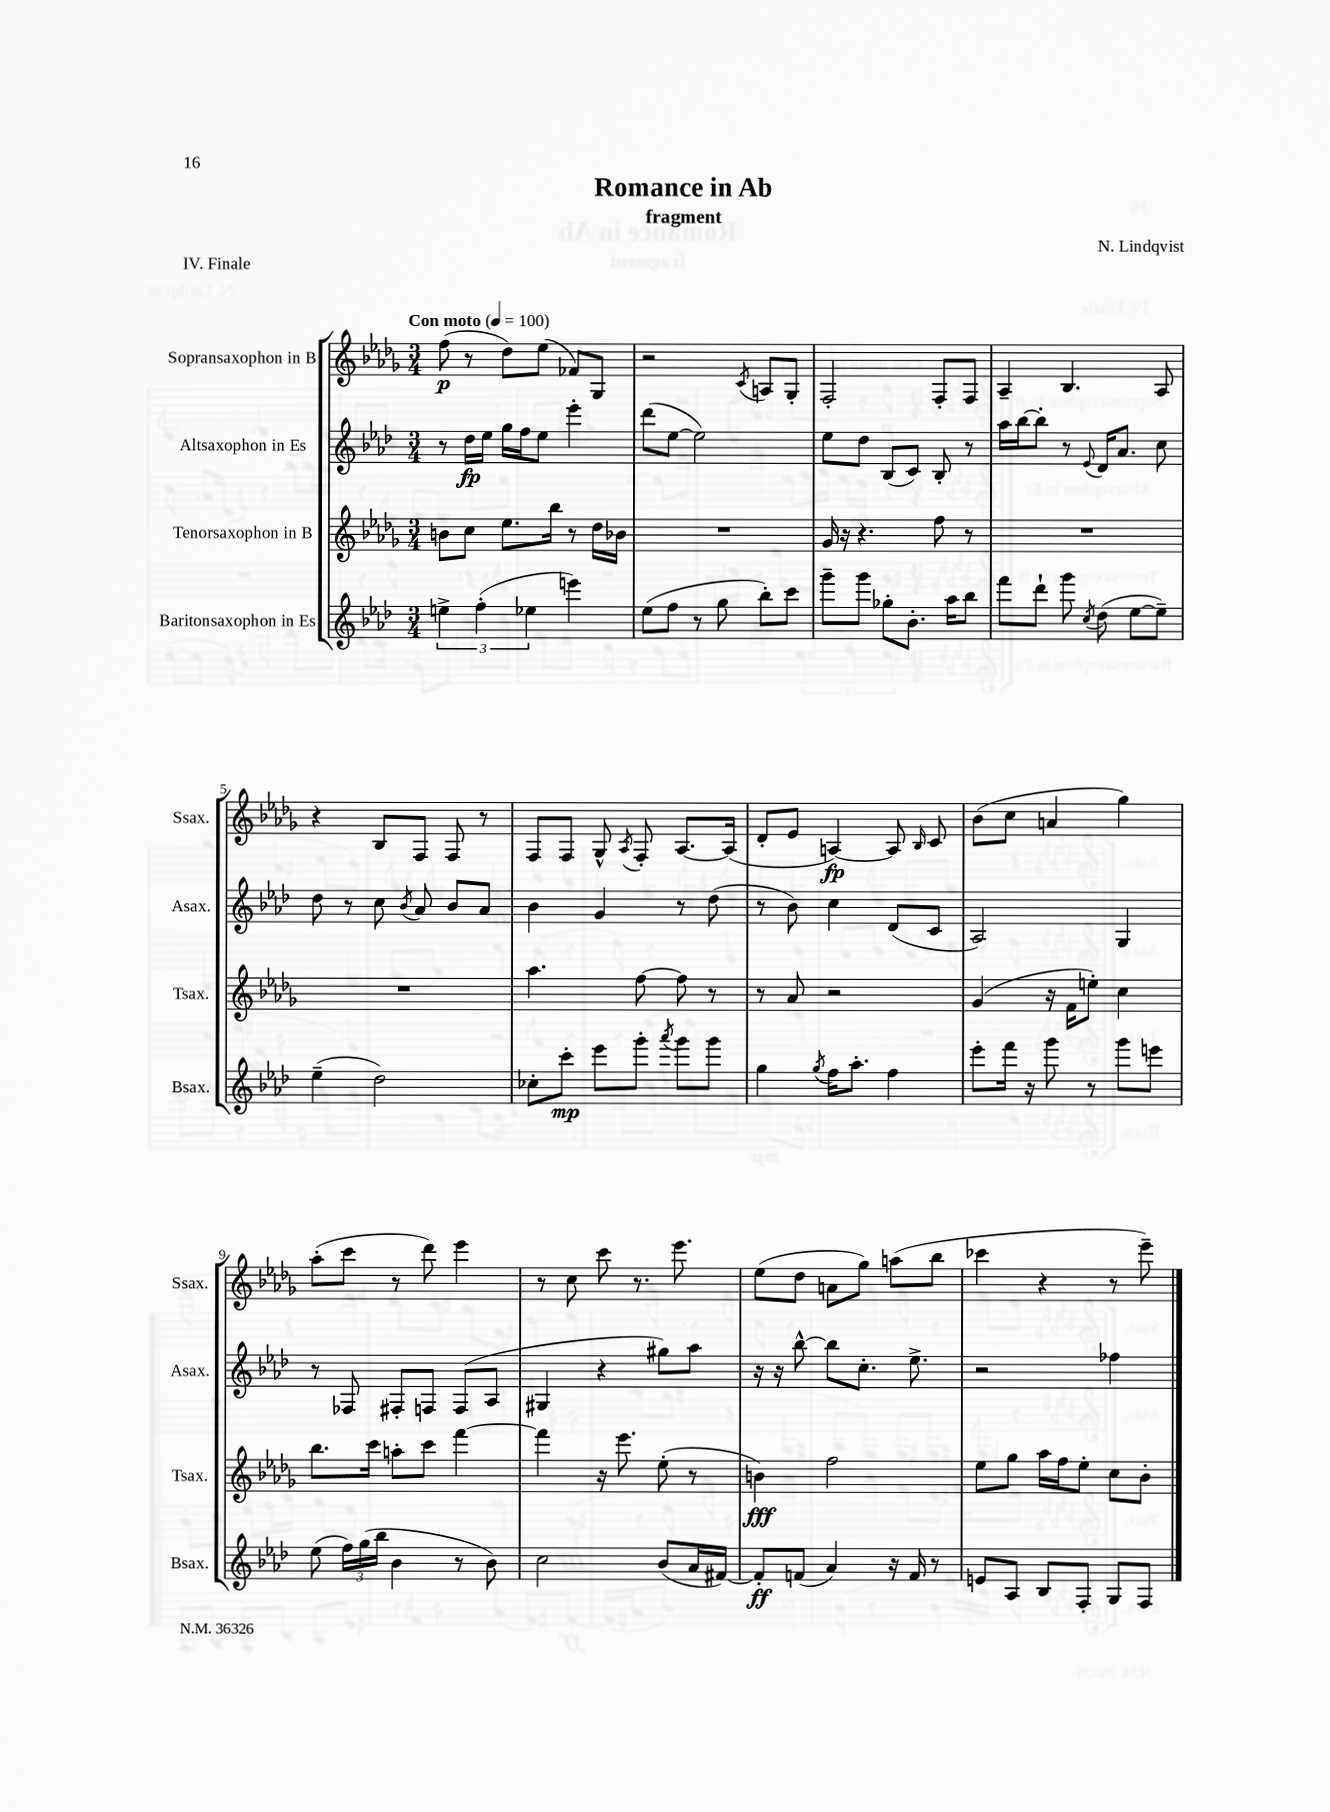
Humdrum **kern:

**kern	**kern	**kern	**kern
*staff4	*staff3	*staff2	*staff1
*clefG2	*clefG2	*clefG2	*clefG2
*k[b-e-a-d-]	*k[b-e-a-d-g-]	*k[b-e-a-d-]	*k[b-e-a-d-g-]
*M3/4	*M3/4	*M3/4	*M3/4
*MM100	*MM100	*MM100	*MM100
6ee^	8b	8r	(8ff
.	8cc	16dd-	8r
(6ff'	.	.	.
.	.	16ee-	.
.	8.ee-	16gg	8dd-)
.	.	16ff	.
6ee-	.	.	.
.	.	8ee-	(8ee-
.	16bb-	.	.
4eee)	8r	4eee-'	8f-)
.	16dd-	.	8G-
.	16b-	.	.
=	=	=	=
(8ee-	2.r	(8ddd-	2r
8ff	.	[8ee-	.
8r	.	2ee-])	.
8gg	.	.	.
.	.	.	8qc
8bb-')	.	.	8A
8ccc	.	.	8G-'
=	=	=	=
8ggg~	16g-	8ee-	2F'
.	16r	.	.
8ggg	4.r	8dd-	.
8gg-'	.	(8B-	.
8.b-'	.	8c)	.
.	8ff	8B-'	8F'
16aa-	.	.	.
8bb-	8r	8r	8F
=	=	=	=
8fff	2.r	16aa-	4A-~
.	.	[16bb-	.
8ddd-`	.	8bb-']	.
8ggg	.	8r	4.B-
8qcc	.	8qqe-	.
(8dd-	.	16d-	.
.	.	8.a-	.
[8ee-	.	.	.
8ee-~])	.	8cc	8A-
=	=	=	=
(4ee-~	2.r	8dd-	4r
.	.	8r	.
2dd-)	.	8cc	8B-
.	.	8qb-	.
.	.	8a-	8F
.	.	8b-	8F
.	.	8a-	8r
=	=	=	=
8cc-'	4.aa-	4b-	8F
8ccc'	.	.	8F
8eee-	.	4g	8G-^^
.	.	.	8qA-
8ggg'	[8ff	.	8F'
8qaaa-	.	.	.
8ggg	8ff]	8r	[8.A-
8ggg	8r	(8dd-	.
.	.	.	(16A-]
=	=	=	=
4gg	8r	8r	8d-'
.	8a-	8b-)	8e-
8qgg	.	.	.
16ff	2r	4cc	[4A)
8.aa-'	.	.	.
4ff	.	(8d-	8A]
.	.	.	16qqB-
.	.	8c	8c
=	=	=	=
8eee-'	(4g-	2A-)	(8b-
16fff	.	.	8cc
16r	.	.	.
8ggg	16r	.	4a
.	16f	.	.
8r	8ee')	.	.
8ggg	4cc	4G	4gg-)
8eee	.	.	.
=	=	=	=
(8ee-	8.bb-	8r	(8aa-'
24ff)	.	8F-	8ccc
(24gg	.	.	.
.	16ccc	.	.
24bb-	.	.	.
4b-	8aa'	8F#'	8r
.	8ccc	8F	8ddd-)
8r	[4fff	(8F	4eee-
8b-)	.	8A-	.
=	=	=	=
2cc	4fff]	4G#	8r
.	.	.	8cc
.	16r	4r	8ccc
.	8.eee-	.	.
.	.	.	8.r
(8b-	(8ee-'	8gg#)	.
.	.	.	8.eee-
16a-	8r	8aa-	.
[16f#)	.	.	.
=	=	=	=
8f#']	4b)	16r	(8ee-
.	.	16r	.
(8f	.	[8bb-^^	8dd-
4a-)	2ff	8bb-]	8a
.	.	8.cc'	8gg-)
16r	.	.	(8aa
16f	.	8.ee-^	.
8r	.	.	8bb-
=	=	=	=
8e	8ee-	2r	4ccc-
8A-	8gg-	.	.
8B-	16aa-	.	4r
.	16ff	.	.
8F'	8ee-'	.	.
8G	8cc	4ff-	8r
8F	8b-'	.	8eee-~)
==	==	==	==
*-	*-	*-	*-
